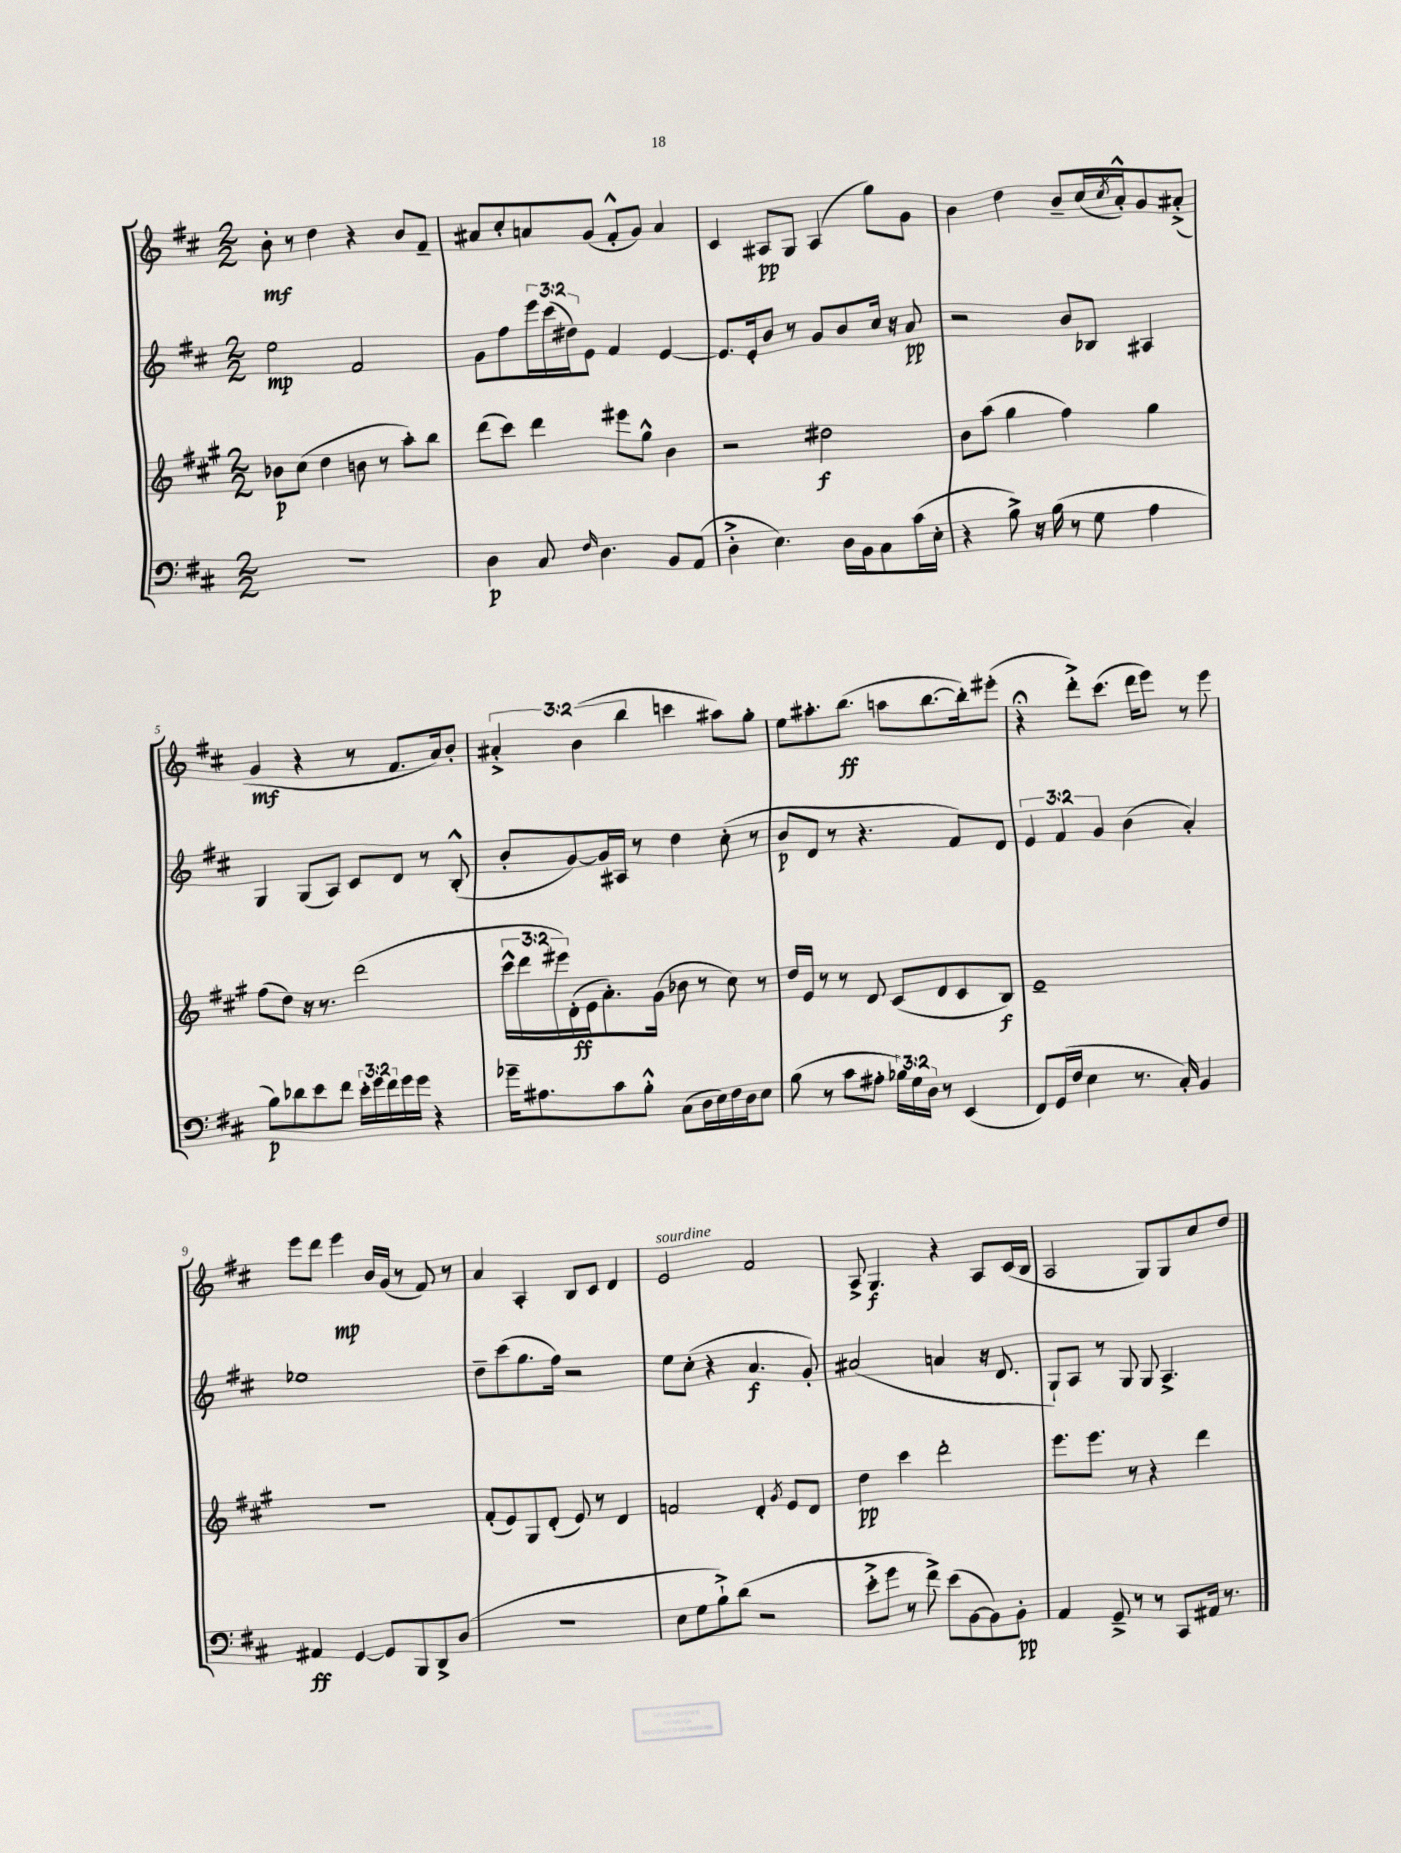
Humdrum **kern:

**kern	**kern	**kern	**kern
*staff4	*staff3	*staff2	*staff1
*clefF4	*clefG2	*clefG2	*clefG2
*k[f#c#]	*k[f#c#g#]	*k[f#c#]	*k[f#c#]
*M2/2	*M2/2	*M2/2	*M2/2
1r	8b-\L	2ee\	8b'\
.	(8cc#\J	.	8r
.	4dd\	.	4dd\
.	8b\	2f#/	4r
.	8r	.	.
.	8aa'\L)	.	8b/L
.	8bb\J	.	8f#~/J
=	=	=	=
4D\	(8ddd\L	8g\L	8a#/L
.	8ccc#\J)	8ff#\	8cc#'/
8C#/	4ddd\	24eee\L	8a/
.	.	(24ccc#\	.
.	.	24dd#\J)	.
16qqF#/	.	.	.
4.D\	.	8e\J	(8g/J
.	8eee#\L	4f#/	8f#'^^/L
.	8gg#^^\J	.	8g/J)
8BB/L	4b\	[4e/	4a/
(8AA/J	.	.	.
=	=	=	=
4D'^\	2r	8.e/]L	4c#/
.	.	16e'/k	.
4.E\)	.	8b/J	8A#/L
.	.	8r	8G/J
.	2dd#\	8g/L	(4A#/
16D\LL	.	8b/	.
16BB\J	.	.	.
8C#\	.	16cc#/Jk	8gg\L)
.	.	16r	.
(16c#\L	.	8a/	8g\J
16E'\JJ	.	.	.
=	=	=	=
4r	8b\L	2r	4b\
.	(8aa\J	.	.
8B^\)	4gg#\	.	4dd\
16r	.	.	.
(16B\	.	.	.
8r	4ff#\)	8b/L	8b~/L
8G\	.	8B-/J	(16cc#/L
.	.	.	8qcc#/
.	.	.	16a'^^/J)
4A\	4gg#\	4A#/	8g/
.	.	.	(8a#'^/J
=	=	=	=
8B\L)	(8ff#\L	4G/	4g/
8d-\	8dd\J)	.	.
8e\	16r	(8G/L	4r
.	8.r	.	.
8f#\J	.	8A/J)	.
24e'\LL	(2ddd\	8c#/L	8r
24g\	.	.	.
24f#\	.	.	.
16g\	.	8d/J	8.f#/L
16g\JJ	.	.	.
4r	.	8r	.
.	.	.	16a/k)
.	.	(8B'^^/	8b'/J
=	=	=	=
16g-~\LK	24ccc#^^\LL	8b'/L	6a#'^/
.	24ddd\	.	.
8.A#\	.	.	.
.	24eee#\)	.	.
.	(16d'\	[8g/)	.
.	.	.	(6b\
.	16e\J	.	.
8c#\	8.a'\)	16g/]L	.
.	.	16A#/JJ	.
.	.	.	6bb\
8B'^^\J	.	8r	.
.	(16g#\Jk	.	.
(8C#\L	8b-\	4dd\	4ccc\
16D\L	8r	.	.
16E\)	.	.	.
16F#\	8cc#\)	(8cc#'\	8aa#\L)
16D\J	.	.	.
8E\J	8r	8r	8gg'\J
=	=	=	=
(8B\	16dd/LL	8b/L	8ee\L
.	16e/JJ	.	.
8r	8r	8d/J	8.aa#'\
8c#\L	8r	8r	.
.	.	.	(8.bb\J
8A#'\J	8d/	4.r	.
24B-\LL)	(8c#/L	.	8aa\L
24G\	.	.	.
24D\JJ	.	.	.
8r	8d/	.	[8.bb\
(4EE/	8c#/	8f#/L)	.
.	.	.	16bb'\]k)
.	8B/J)	8d/J	(8eee#'\J
=	=	=	=
8FF#/L)	1e~	6e/	4r;
(16GG/L	.	.	.
.	.	6f#/	.
16F#/JJ	.	.	.
4E\	.	.	8ddd'^\L)
.	.	6g/	.
.	.	.	(8.ccc#\J
8.r	.	(4b\	.
.	.	.	16ddd\LK
.	.	.	8eee\J)
16C#'/)	.	.	.
4BB/	.	4a'/)	8r
.	.	.	8eee\
=	=	=	=
4AA#/	1r	1ee-	8eee\L
.	.	.	8ddd\J
[4GG/	.	.	4eee\
8GG/]L	.	.	16b/LL
.	.	.	(16g/JJ
8BBB/	.	.	8r
8DD^/	.	.	8f#/)
(8D/J	.	.	8r
=	=	=	=
1r	(8f#'/L	8dd~\L	4a/
.	8e/)	(8ccc#\	.
.	8G#/	8.gg\	4A'/
.	(8d'/J	.	.
.	.	16ff#\Jk)	.
.	8e/)	2r	8B/L
.	8r	.	8c#/J
.	4d/	.	4d/
=	=	=	=
8E\L	2f/	8ee\L	2e/
8G\	.	(8cc#'\J	.
8B`^\)	.	4r	.
(8d\J	.	.	.
2r	4d'/	4.a/	2f#/
.	8qg#/	.	.
.	8e/L	.	.
.	8d/J	8g'/)	.
=	=	=	=
8e'^\L	4dd\	(2a#/	8A^/
8g\J	.	.	4.G/
8r	4ccc#\	.	.
8f#^\)	.	.	.
(8e\L	2ddd'\	4a/	4r
[8BB\	.	.	.
8BB\])	.	16r	8A/L
.	.	8.d/	.
8BB'\J	.	.	(16c#/L
.	.	.	16B/JJ
=	=	=	=
4AA/	8.eee\L	8G`/L)	2A/
.	.	8A/J	.
.	8.eee\J	.	.
8GG~^/	.	8r	.
8r	8r	8G/	.
8r	4r	8G/	8G/L)
8CC#/L	.	4.A^/	8G/
16AA#/Jk	4ddd\	.	8cc#/
8.r	.	.	.
.	.	.	8dd/J
==	==	==	==
*-	*-	*-	*-
